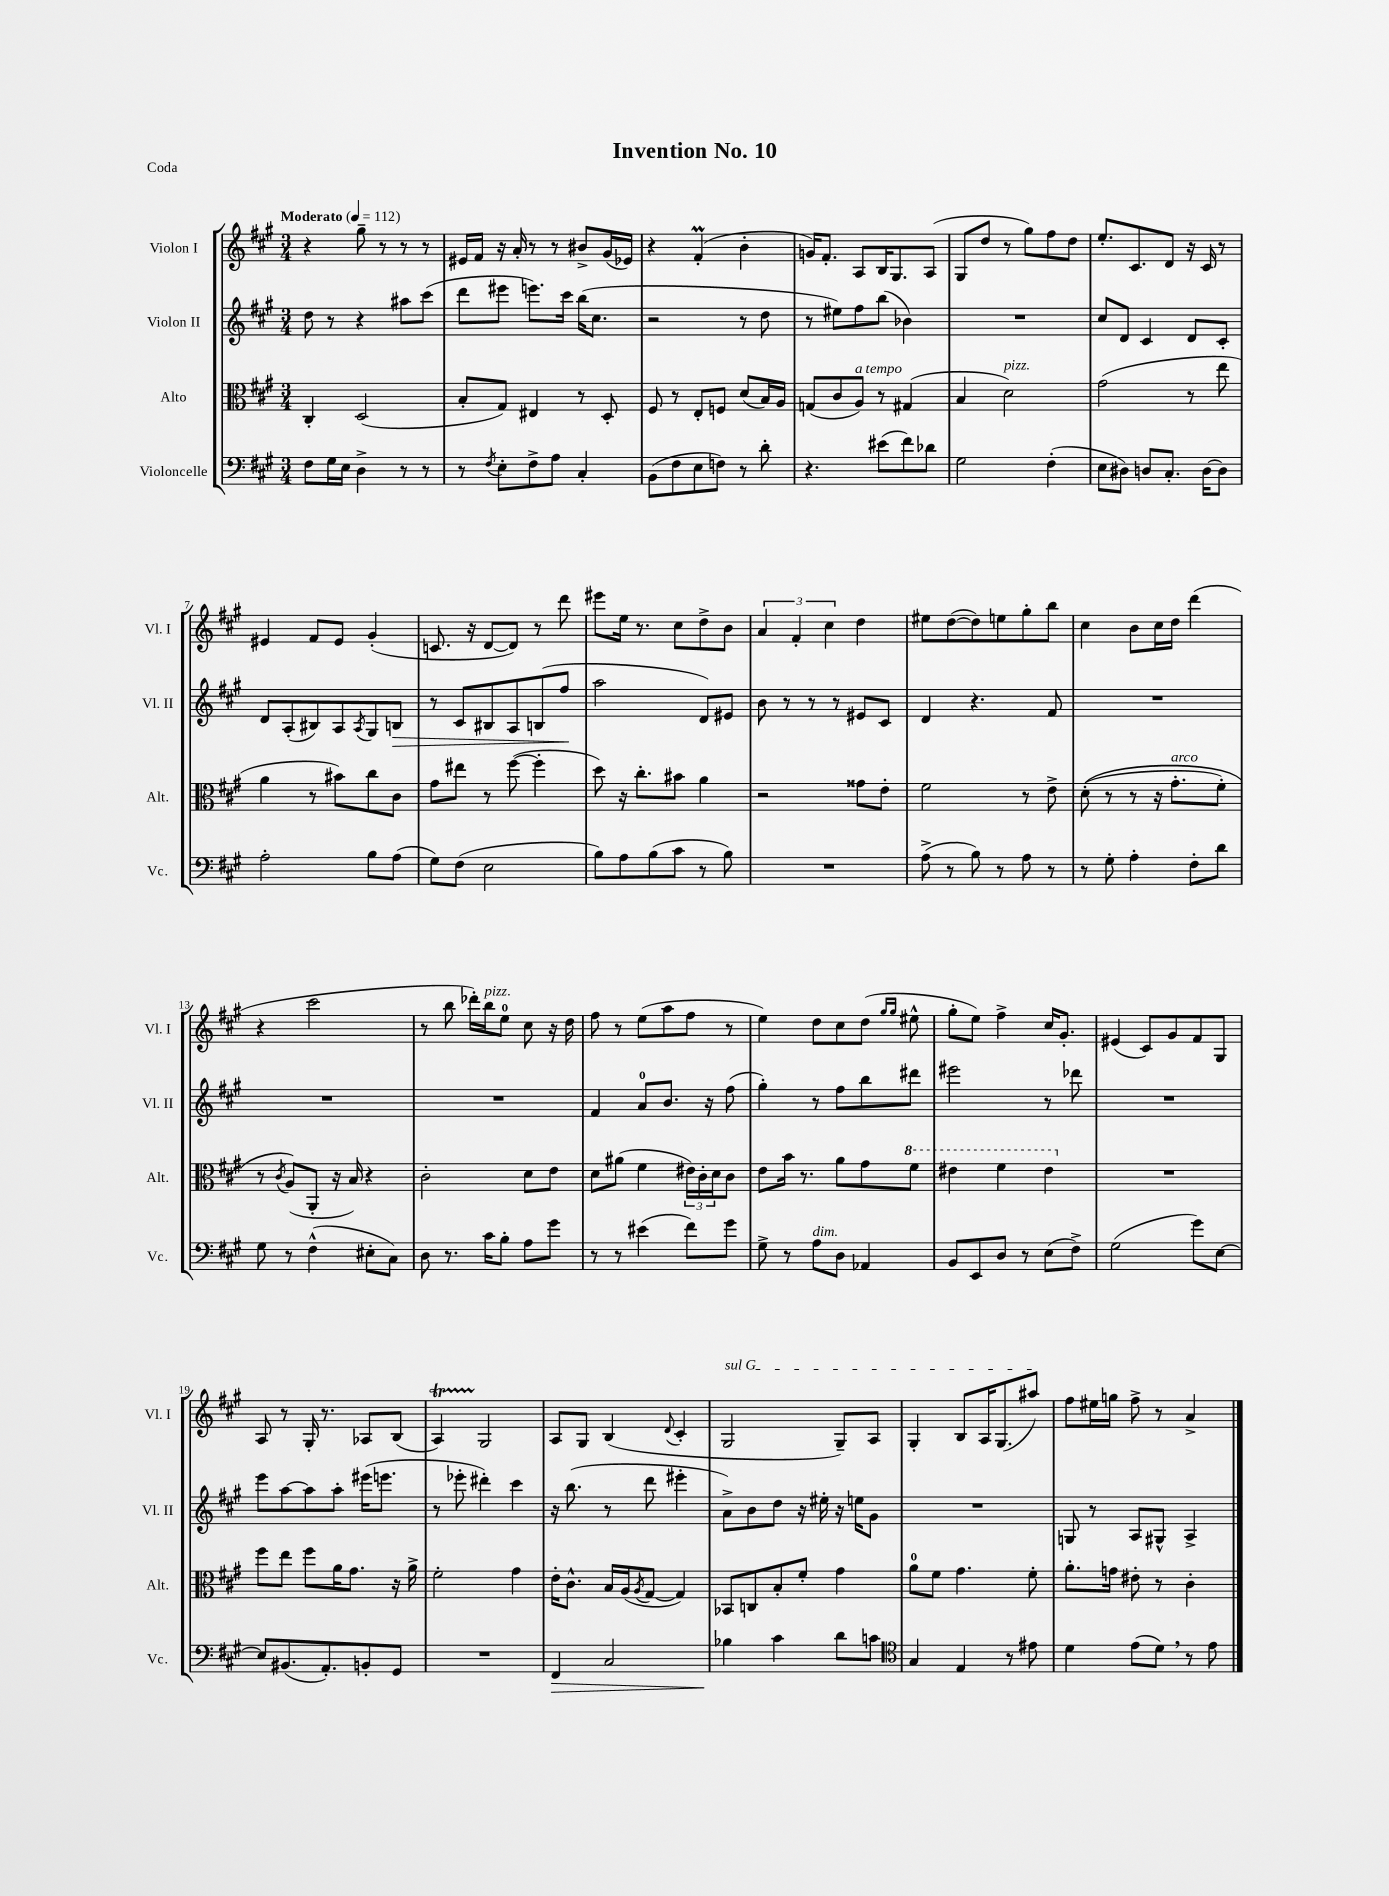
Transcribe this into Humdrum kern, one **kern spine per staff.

**kern	**dynam	**kern	**kern	**dynam	**kern
*part4	*part4	*part3	*part2	*part2	*part1
*staff4	*staff4	*staff3	*staff2	*staff2	*staff1
*I"Violoncelle	*	*I"Alto	*I"Violon II	*	*I"Violon I
*I'Vc.	*	*I'Alt.	*I'Vl. II	*	*I'Vl. I
*clefF4	*	*clefC3	*clefG2	*	*clefG2
*k[f#c#g#]	*	*k[f#c#g#]	*k[f#c#g#]	*	*k[f#c#g#]
*M3/4	*	*M3/4	*M3/4	*	*M3/4
*MM112	*	*MM112	*MM112	*	*MM112
=1	=1	=1	=1	=1	=1
!	!	!	!	!	!LO:TX:a:B:t=Moderato
8F#\L	.	4C#'/	8dd\	.	4r
16G#\L	.	.	8r	.	.
16E\JJ	.	.	.	.	.
4D^\	.	(2D/	4r	.	8gg#~\
.	.	.	.	.	8r
8r	.	.	8aa#X\L	.	8r
8r	.	.	(8ccc#\J	.	8r
=2	=2	=2	=2	=2	=2
8r	.	8B'/L	8ddd\L	.	16e#X/LL
.	.	.	.	.	16f#/JJ
8qF#/	.	.	.	.	.
8E'\L	.	8G#/J)	8eee#X\J	.	16r
.	.	.	.	.	16a'/
8F#^\	.	4E#X/	8.eeen\L)	.	8r
8A\J	.	.	.	.	8r
.	.	.	16ccc#\Jk	.	.
4C#'/	.	8r	(16bb\KL	.	8b#X^/L
.	.	.	8.cc#\J	.	.
.	.	8D'/	.	.	(16g#/L
.	.	.	.	.	16e-X/JJ)
=3	=3	=3	=3	=3	=3
(8BB\L	.	8F#/	2r	.	4r
8F#\	.	8r	.	.	.
8E\	.	8E'/L	.	.	(4f#M'/
8Fn\J)	.	8Fn/J	.	.	.
8r	.	(8d/L	8r	.	4b'\
8d'\	.	16B/L)	8dd\	.	.
.	.	16A/JJ	.	.	.
=4	=4	=4	=4	=4	=4
4.r	.	(8Gn/L	8r	.	16gn/KL)
.	.	.	.	.	8.f#'/J
.	.	8c#/	8ee#X\L)	.	.
!	!	!LO:TX:a:i:t=a tempo	!	!	!
.	.	8A/J)	8ff#\	.	8A/L
(8e#X\L	.	8r	(8bb\J	.	16B/K
.	.	.	.	.	8.G#/
8f#\)	.	(4G#X/	4b-X\)	.	.
8d-X\J	.	.	.	.	(8A/J
=5	=5	=5	=5	=5	=5
2G#\	.	4B/	2.r	.	8G#/L
.	.	.	.	.	8dd/J
!	!	!LO:TX:a:i:t=pizz.	!	!	!
.	.	2d\)	.	.	8r
.	.	.	.	.	8gg#\L)
(4F#'\	.	.	.	.	8ff#\
.	.	.	.	.	8dd\J
=6	=6	=6	=6	=6	=6
8E\L	.	(2g#\	8cc#/L	.	8.ee'/L
8D#X\J)	.	.	8d/J	.	.
.	.	.	.	.	8.c#/
8Dn/L	.	.	4c#/	.	.
8.C#'/J	.	.	.	.	8d/J
.	.	8r	8d/L	.	16r
[16D\KL	.	.	.	.	16c#/
8D\J]	.	8ee\	8c#'/J	.	8r
!!LO:LB:g=z
=7	=7	=7	=7	=7	=7
2A'\	.	4a\	8d/L	.	4e#X/
.	.	.	(8A'/	.	.
.	.	8r	8B#X/)	.	8f#/L
.	.	8b#X\L)	8A/	.	8e#/J
.	.	.	8qA/	.	.
8B\L	.	8cc#\	8G#/	.	(4g#'/
!	!	!	!	!LO:HP:b	!
(8A\J	.	8c#\J	8Bn/J	>	.
=8	=8	=8	=8	=8	=8
8G#\L)	.	8g#\L	8r	.	8.cn/
(8F#\J	.	8ee#X\J	8c#/L	.	.
.	.	.	.	.	16r
2E\	.	8r	8B#X/	.	[8d/L
.	.	([8ff#\	8A/	.	8d/J])
.	.	4ff#'\]	(8Bn/	.	8r
.	.	.	8ff#/J	.	8ddd\
.	.	.	.	]	.
=9	=9	=9	=9	=9	=9
8B\L)	.	8dd\)	2aa\	.	8eee#X\L
8A\	.	16r	.	.	16ee\Jk
.	.	8.cc#'\L	.	.	8.r
(8B\	.	.	.	.	.
8c#\J	.	8b#X\J	.	.	8cc#\L
8r	.	4a\	8d/L)	.	8dd^\
8B\)	.	.	8e#X/J	.	8b\J
=10	=10	=10	=10	=10	=10
2.r	.	2r	8b\	.	6a/
.	.	.	8r	.	.
.	.	.	.	.	6f#'/
.	.	.	8r	.	.
.	.	.	.	.	6cc#\
.	.	.	8r	.	.
.	.	8g##X\L	8e#X/L	.	4dd\
.	.	8e'\J	8c#/J	.	.
=11	=11	=11	=11	=11	=11
(8A^\	.	2f#\	4d/	.	8ee#X\L
8r	.	.	.	.	([8dd\
8B\)	.	.	4.r	.	8dd\])
8r	.	.	.	.	8een\
8A\	.	8r	.	.	8gg#'\
8r	.	8e^\	8f#/	.	8bb\J
=12	=12	=12	=12	=12	=12
8r	.	((8d'\	2.r	.	4cc#\
8G#'\	.	8r	.	.	.
4A'\	.	8r	.	.	8b\L
.	.	16r	.	.	16cc#\L
!	!	!LO:TX:a:i:t=arco	!	!	!
.	.	8.g#'\L	.	.	16dd\JJ
8F#'\L	.	.	.	.	(4ddd\
8d\J	.	8f#'\J)	.	.	.
!!LO:LB:g=z
=13	=13	=13	=13	=13	=13
8G#\	.	8r	2.r	.	4r
.	.	8qc#/	.	.	.
8r	.	(8A/L)	.	.	.
(4F#^^\	.	8AA'/J	.	.	2ccc#\
.	.	16r	.	.	.
.	.	16B/)	.	.	.
8E#X'\L	.	4r	.	.	.
8C#\J)	.	.	.	.	.
=14	=14	=14	=14	=14	=14
8D\	.	2c#'\	2.r	.	8r
8.r	.	.	.	.	8bb\
.	.	.	.	.	16ddd-X'\LL)
!	!	!	!	!	!LO:TX:a:i:t=pizz.
16c#\KL	.	.	.	.	16bb\J
8B'\J	.	.	.	.	8ee\J
8A\L	.	8d\L	.	.	8cc#\
8g#\J	.	8e\J	.	.	16r
.	.	.	.	.	16dd\
=15	=15	=15	=15	=15	=15
8r	.	8d\L	4f#/	.	8ff#\
8r	.	(8a#X\J	.	.	8r
(4e#X\	.	4f#\	8a/L	.	(8ee\L
.	.	.	8.b/J	.	8aa\
8f#\L)	.	24e#X\LL)	.	.	8ff#\J
.	.	24c#'\	.	.	.
.	.	.	16r	.	.
.	.	24d\J	.	.	.
8g#\J	.	8c#\J	(8ff#\	.	8r
=16	=16	=16	=16	=16	=16
8G#^\	.	8e\L	4gg#'\)	.	4ee\)
8r	.	16b\Jk	.	.	.
.	.	8.r	.	.	.
!LO:TX:a:i:t=dim.	!	!	!	!	!
8A\L	.	.	8r	.	8dd\L
8D\J	.	8a\L	8ff#\L	.	8cc#\
4AA-X/	.	8g#\	8bb\	.	(8dd\J
.	.	.	.	.	16qqgg#/LL
.	.	.	.	.	16qqgg#/JJ
*	*	*8va	*	*	*
.	.	8ff#\J	8ddd#X\J	.	8ee#X^^\
=17	=17	=17	=17	=17	=17
8BB/L	.	4ee#X\	2eee#X\	.	8gg#'\L
8EE/	.	.	.	.	8ee\J)
8D/J	.	4ff#\	.	.	4ff#^\
8r	.	.	.	.	.
(8E\L	.	4ee#\	8r	.	16cc#/KL
.	.	.	.	.	8.g#'/J
8F#^\J)	.	.	8ddd-X\	.	.
=18	=18	=18	=18	=18	=18
*	*	*X8va	*	*	*
(2G#\	.	2.r	2.r	.	(4e#X/
.	.	.	.	.	8c#/L)
.	.	.	.	.	8g#/
8g#\L)	.	.	.	.	8f#/
[8E\J	.	.	.	.	8G#/J
!!LO:LB:g=z
=19	=19	=19	=19	=19	=19
8E/L]	.	8ff#\L	8eee\L	.	8A/
(8.BB#X/	.	8ee\J	[8aa\	.	8r
.	.	8ff#\L	8aa\]	.	16G#'/
8.AA'/)	.	.	.	.	8.r
.	.	16a\K	8aa'\J	.	.
.	.	8.g#\J	.	.	.
8BBn'/	.	.	(16eee#X\KL	.	8A-X/L
.	.	.	8.eeen\J	.	.
8GG#/J	.	16r	.	.	(8B/J
.	.	16a^\	.	.	.
=20	=20	=20	=20	=20	=20
2.r	.	2f#'\	8r	.	4AT/)
.	.	.	8eee-X'\	.	.
.	.	.	4ddd#X'\)	.	2G#/
.	.	4g#\	4ccc#\	.	.
=21	=21	=21	=21	=21	=21
!	!LO:HP:b	!	!	!	!
4FF#/	>	16e'\KL	16r	.	8A/L
.	.	8.c#^^\J	(8.bb\	.	.
.	.	.	.	.	8G#/J
2C#/	.	16B/LL	8r	.	(4B/
.	.	(16A/J	.	.	.
.	.	8qA/	.	.	.
.	.	[8G#/J	8ddd\	.	.
.	.	.	.	.	8qqd/
.	.	4G#/])	4eee#X'\	.	4c#'/
=22	=22	=22	=22	=22	=22
!	!	!	!	!	!LO:TX:a:i:t=sul G
4B-X\	.	8BB-X/L	8a^\L)	.	2G#/
.	.	8Cn/	8b\	.	.
4c#\	]	8B'/	8dd\J	.	.
.	.	8f#'/J	16r	.	.
.	.	.	16ee#X'\	.	.
8d\L	.	4g#\	16r	.	8G#~/L)
.	.	.	16een\KL	.	.
8cn\J	.	.	8g#\J	.	8A/J
=23	=23	=23	=23	=23	=23
*clefC4	*	*	*	*	*
4G#/	.	8a\L	2.r	.	4G#'/
.	.	8f#\J	.	.	.
4E/	.	4.g#\	.	.	8B/L
.	.	.	.	.	16A/K
.	.	.	.	.	(8.G#/
8r	.	.	.	.	.
8e#X\	.	8f#'\	.	.	8aa#X/J)
=24	=24	=24	=24	=24	=24
4d\	.	8.a'\L	8Gn/	.	8ff#\L
.	.	.	8r	.	16ee#X\L
.	.	16gn\Jk	.	.	16ggn\JJ
(8e\L	.	8e#X'\	8A/L	.	8ff#^\
8d,\J)	.	8r	8G#X^^/J	.	8r
8r	.	4c#'\	4A^/	.	4a^/
8e\	.	.	.	.	.
==	==	==	==	==	==
*-	*-	*-	*-	*-	*-
